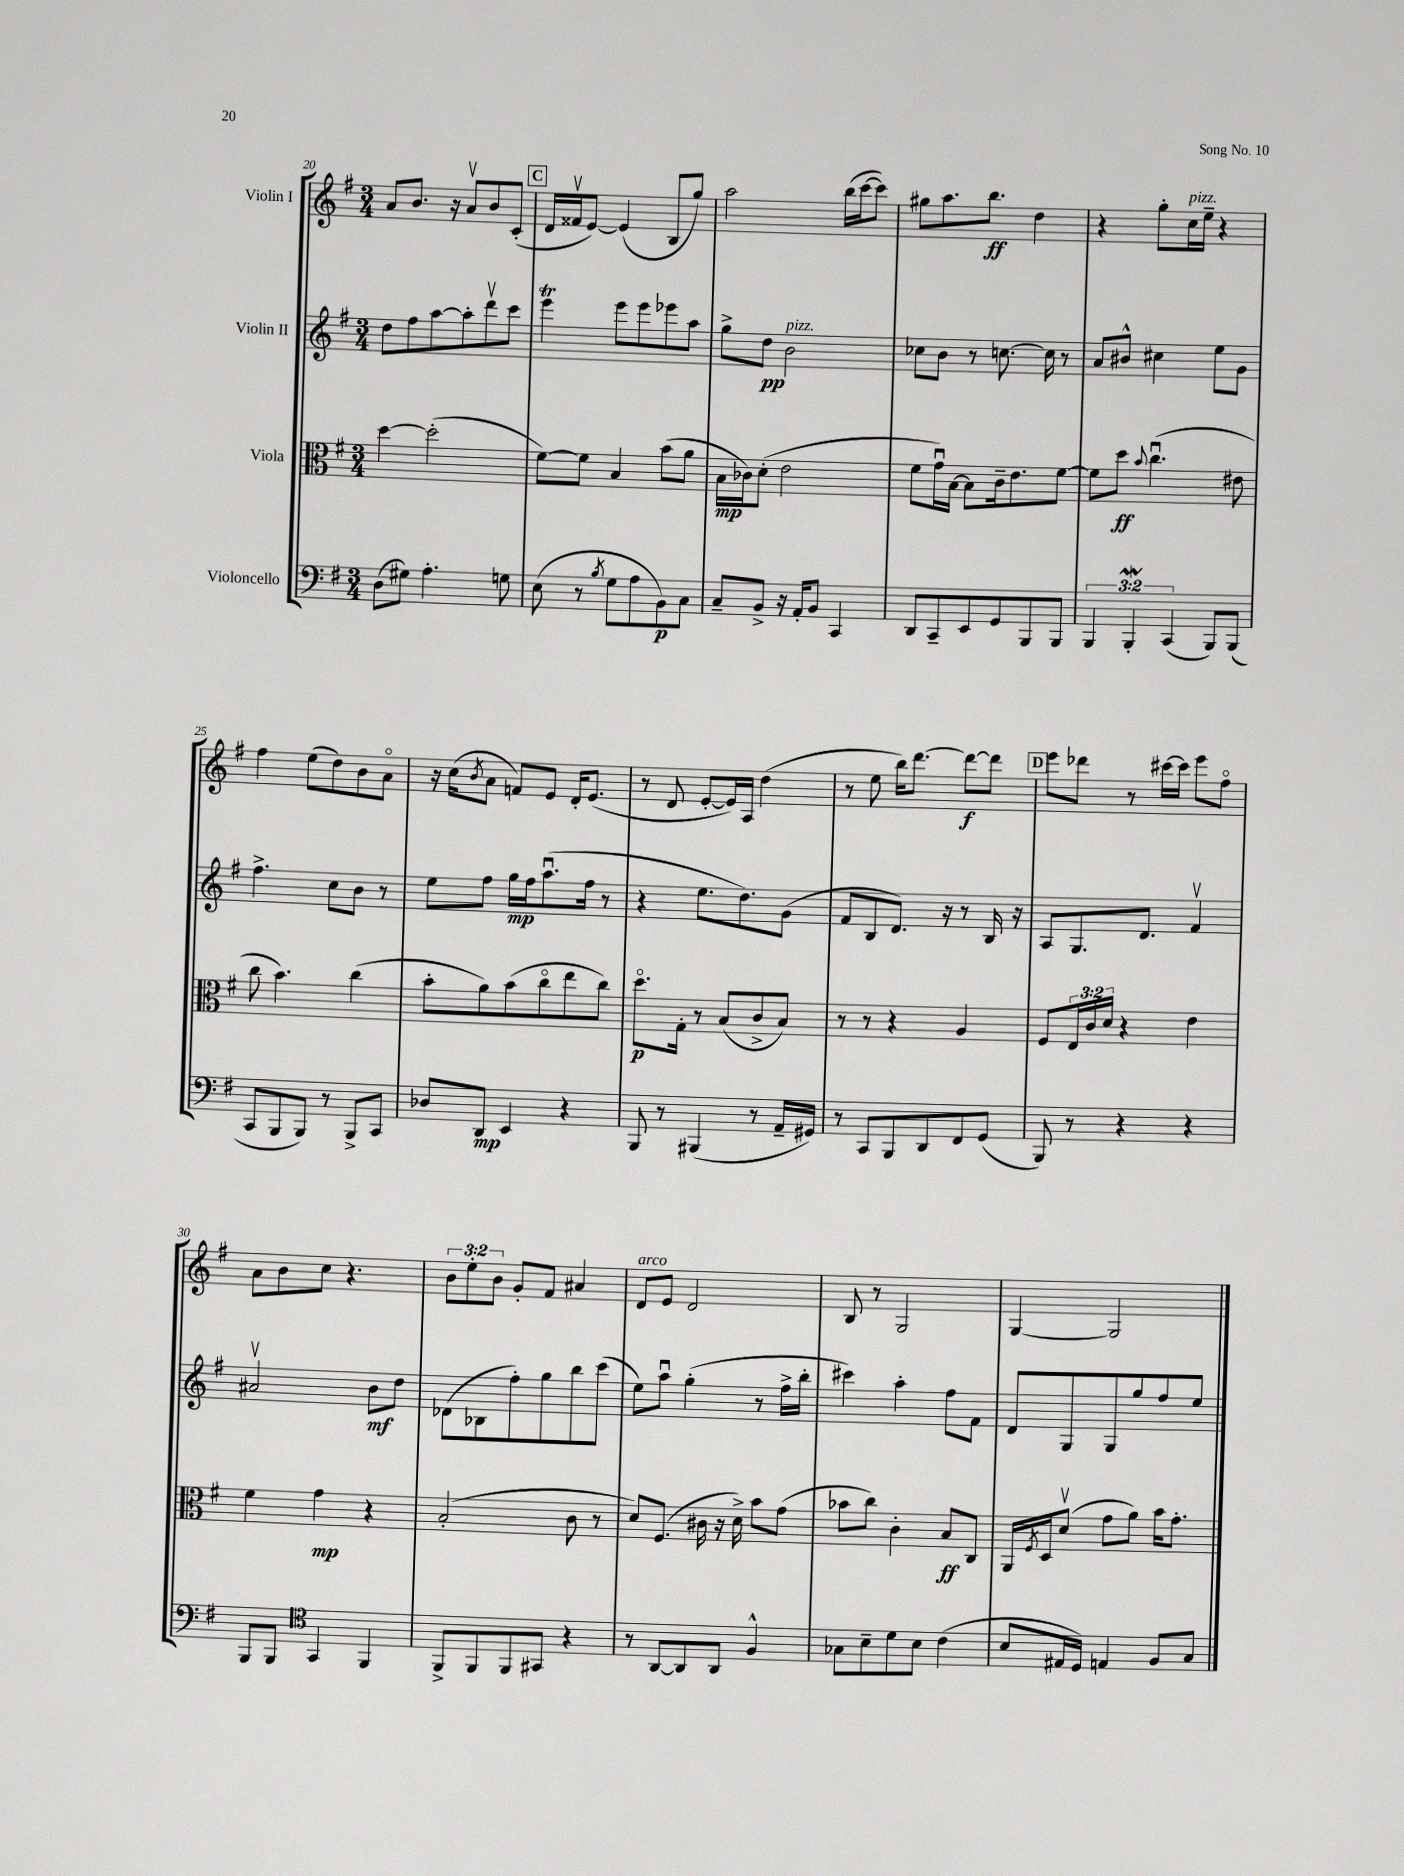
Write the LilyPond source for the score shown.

<<
\new StaffGroup <<
\new Staff = "s0" \with { instrumentName = "Violin I" } {
    \clef treble \key g \major \numericTimeSignature \time 3/4 \override Staff.TupletNumber.text = #tuplet-number::calc-fraction-text
    a'8 b'8. r16 a'8\upbow b'8 c'8-.( |
    \mark \markup { \box "C" } d'16 fisis'16\upbow e'8~) e'4( b8 g''8) |
    a''2 b''16( c'''16~ c'''8) |
    gis''8 a''8. b''8.\ff d''4 |
    r4 g''8-. c''16^\markup { \italic "pizz." } e''16-- r4 |
    fis''4 e''8( d''8) b'8 a'8\flageolet |
    r16 c''16( \acciaccatura { b'8 } a'8 f'8) e'8 d'16-. e'8.( |
    r8 d'8 e'8~-. e'16) a16 d''4( |
    r8 e''8 b''16) d'''8.~ d'''8~\f d'''8 |
    \mark \markup { \box "D" } e'''8 des'''8 r8 cis'''16~ cis'''16 e'''8 fis''8\flageolet |
    a'8 b'8 c''8 r4. |
    \tuplet 3/2 { b'8 e''8-. b'8 } g'8-. fis'8 ais'4 |
    d'8^\markup { \italic "arco" } e'8 d'2 |
    b8 r8 g2 |
    g4~ g2 \bar "|." |
}
\new Staff = "s1" \with { instrumentName = "Violin II" } {
    \clef treble \key g \major \numericTimeSignature \time 3/4
    d''8 fis''8 a''8~ a''8-. d'''8\upbow c'''8 |
    \mark \markup { \box "C" } e'''4\trill e'''8 e'''8 ees'''8 a''8 |
    g''8-> d''8\pp b'2^\markup { \italic "pizz." } |
    ces''8 b'8 r8 c''8.~ c''16 r8 |
    a'8 bis'8-^ cis''4 e''8 g'8 |
    fis''4.-> c''8 b'8 r8 |
    e''8 fis''8 g''16\mp fis''16 a''8.\downbow( fis''16 r8 |
    r4 e''8. d''8.) g'8( |
    fis'8 b8 d'8.) r16 r8 b16 r16 |
    \mark \markup { \box "D" } a8 g8. d'8. fis'4\upbow |
    ais'2\upbow b'8\mf d''8 |
    des'8( bes8 fis''8-.) g''8 b''8 c'''8( |
    e''8) a''8\downbow g''4-.( r8 fis''16-> b''16-. |
    cis'''4) a''4-. fis''8 fis'8 |
    d'8 g8 g8 g''8 fis''8 e''8 \bar "|." |
}
\new Staff = "s2" \with { instrumentName = "Viola" } {
    \clef alto \key g \major \numericTimeSignature \time 3/4 \override Staff.TupletNumber.text = #tuplet-number::calc-fraction-text
    d''4~ d''2-.( |
    \mark \markup { \box "C" } fis'8~) fis'8 b4 b'8( a'8 |
    b16\mp ces'16) d'8-.( e'2 |
    fis'8 g'16\downbow) b16~ b8 c'16-- e'8. fis'8~ |
    fis'8 d''8\ff \appoggiatura { b'8 } c''4.\downbow( eis'8 |
    c''8 b'4.) c''4( |
    b'8-. a'8) b'8( c''8\flageolet e''8 c''8) |
    d''8.\flageolet\p g16-. r8 b8( c'8-> b8) |
    r8 r8 r4 a4 |
    \mark \markup { \box "D" } fis8 \tuplet 3/2 { e16 c'16 d'16 } r4 e'4 |
    fis'4 g'4\mp r4 |
    b2-.( c'8 r8 |
    d'8) fis8.( cis'16 r16 d'16->) b'8 g'8( |
    bes'8 c''8) c'4-. b8\ff c8 |
    a,16 \acciaccatura { fis8 } d16 d'8\upbow( g'8 a'8) b'16 g'8.-. \bar "|." |
}
\new Staff = "s3" \with { instrumentName = "Violoncello" } {
    \clef bass \key g \major \numericTimeSignature \time 3/4 \override Staff.TupletNumber.text = #tuplet-number::calc-fraction-text
    d8( gis8) a4.-. g8 |
    \mark \markup { \box "C" } e8( r8 \acciaccatura { b8 } g8 a8 b,8\p) c8 |
    c8-- b,8-> r16 a,16-. b,8 c,4 |
    d,8 c,8-- e,8 g,8 b,,8 b,,8 |
    \tuplet 3/2 { b,,4 b,,4-.\mordent c,4( } b,,8) b,,8( |
    c,8 b,,8 b,,8) r8 b,,8-> c,8 |
    des8 d,8\mp e,4 r4 |
    b,,8 r8 bis,,4( r8 a,16-- gis,16) |
    r8 c,8 b,,8 d,8 fis,8 g,8( |
    \mark \markup { \box "D" } b,,8) r8 r4 r4 |
    b,,8 b,,8 \clef tenor g,4 fis,4 |
    fis,8-> fis,8 fis,8 gis,8 r4 |
    r8 a,8~ a,8 a,8 fis4-^ |
    ges8 b8-- d'8 b8 c'4( |
    b8 eis16 d16) e4 fis8 g8 \bar "|." |
}
>>
>>
\layout { \context { \Score currentBarNumber = #20 } }
